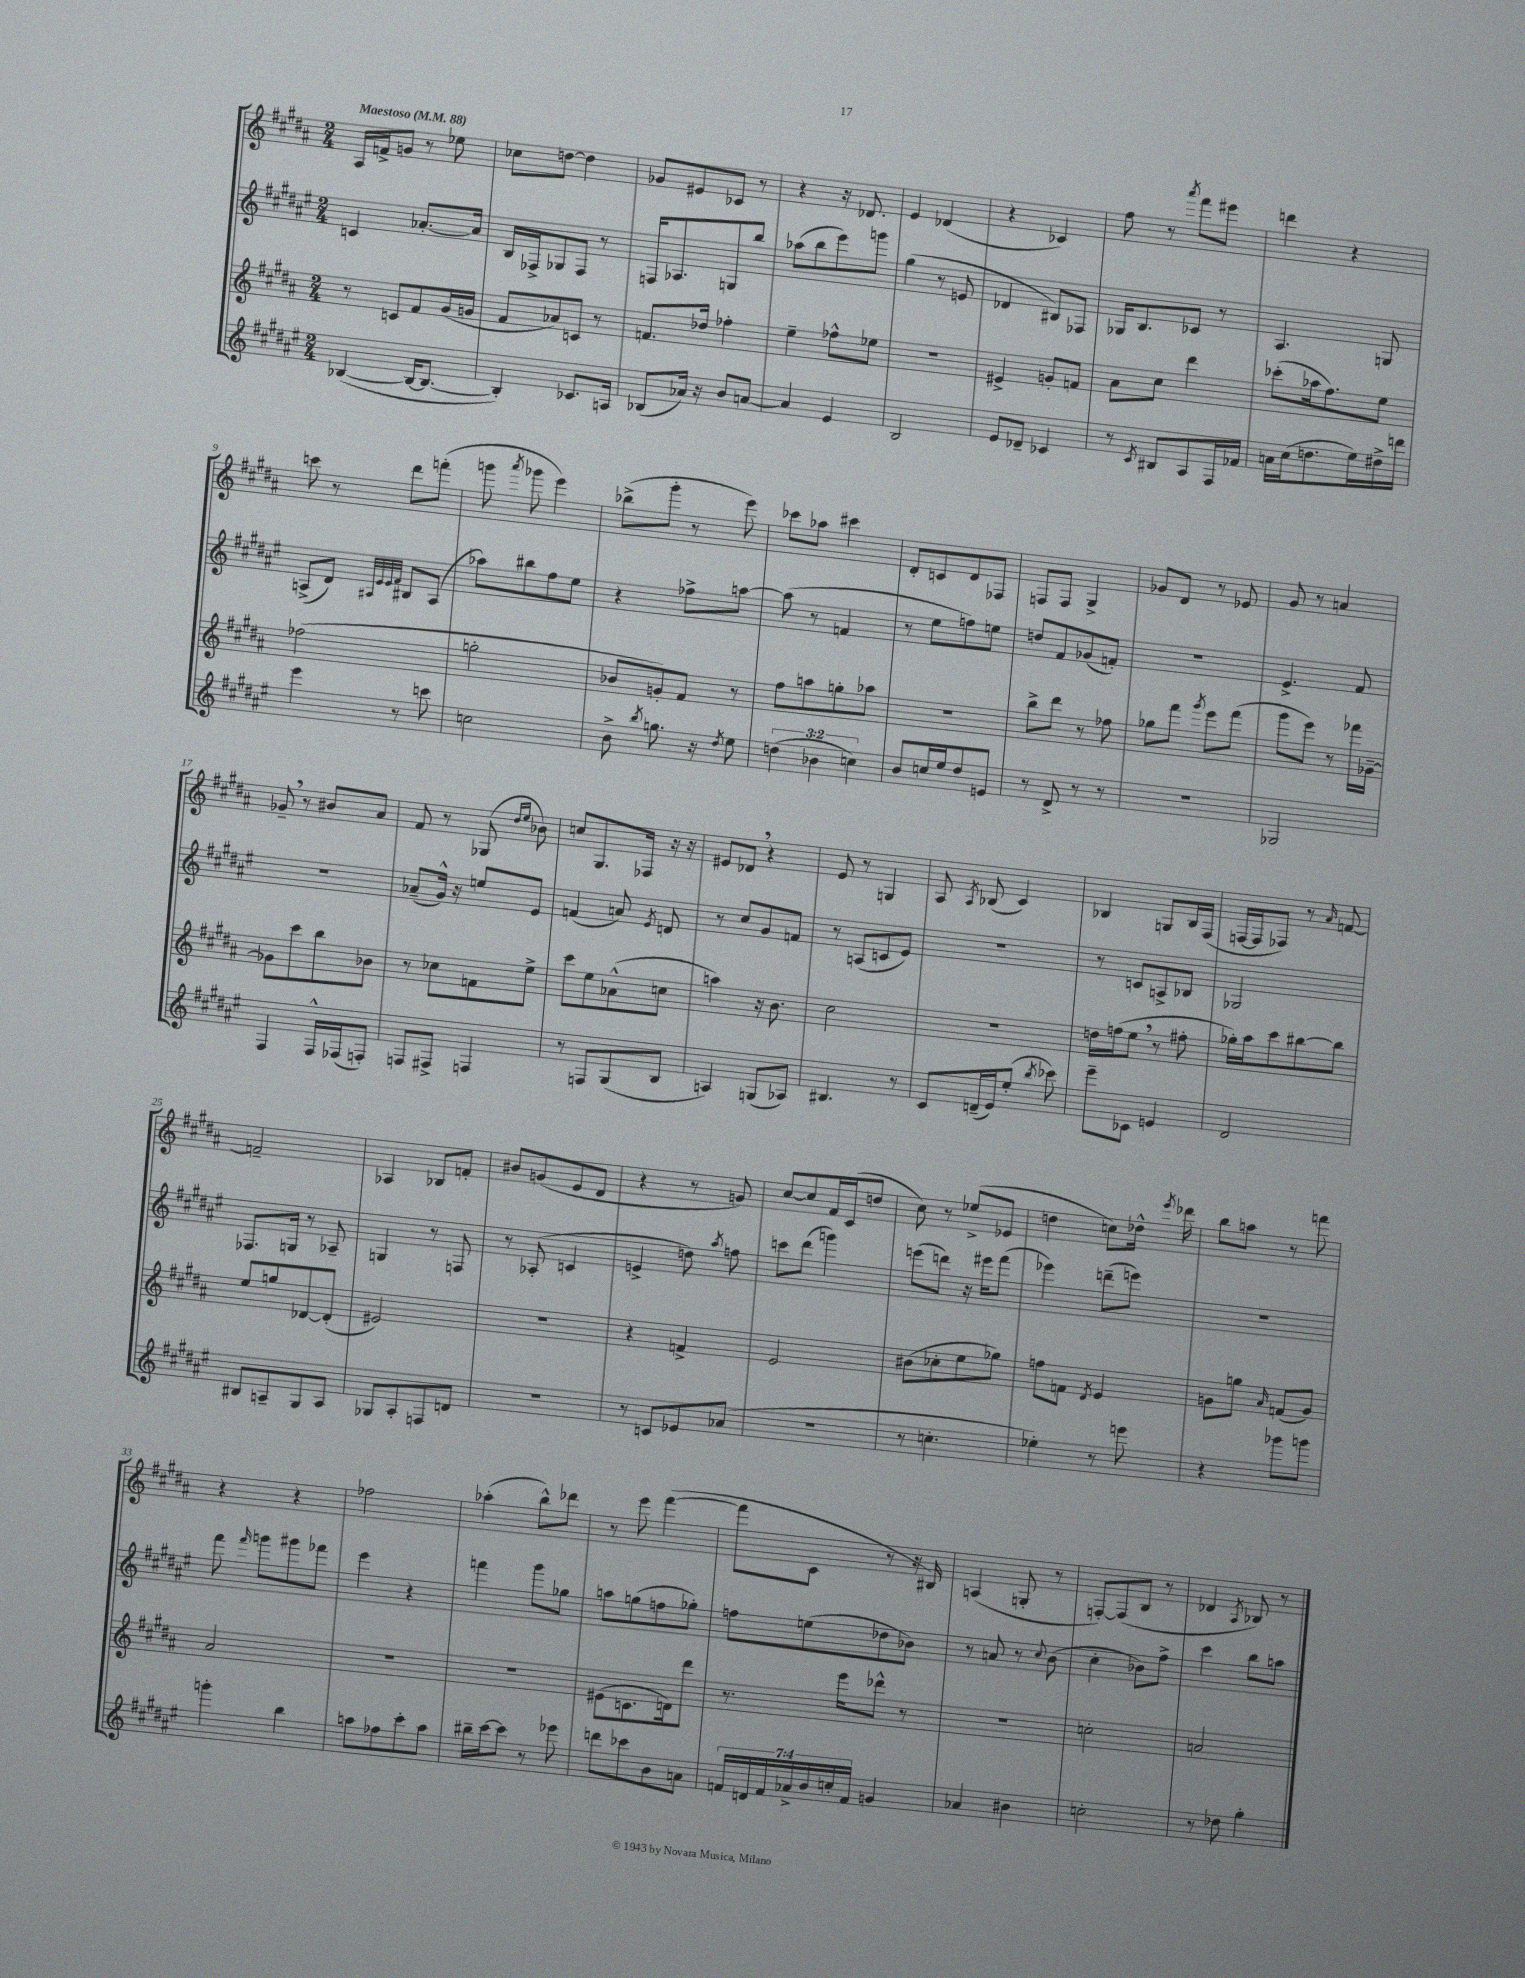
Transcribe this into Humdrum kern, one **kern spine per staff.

**kern	**kern	**kern	**kern
*staff4	*staff3	*staff2	*staff1
*clefG2	*clefG2	*clefG2	*clefG2
*k[f#c#g#d#a#e#]	*k[f#c#g#d#a#]	*k[f#c#g#d#a#e#]	*k[f#c#g#d#a#]
*M2/4	*M2/4	*M2/4	*M2/4
*MM88	*MM88	*MM88	*MM88
([4B-	8r	4c	16A#
.	.	.	16f^
.	8c	.	8g
16B-_	8f#	[8.a-'	8r
8.B-_	.	.	.
.	(16g#	.	8ee-
.	16g	16a-]	.
=	=	=	=
4B-'])	8f#	16B	8cc-
.	.	16F-^	.
.	8a-)	8G-	[8dd
8.c-	8c	8F-	4dd]
.	8r	8r	.
16A	.	.	.
=	=	=	=
(8B-	8.f	16F	8g-
.	.	8.A-	.
16a-)	.	.	8e#
16r	16dd-	.	.
8b	4ff-'	8G	8c-
[8a	.	8bb	8r
=	=	=	=
4a]	4ee~	(8aa-	4r
.	.	8bb	.
4e#	8ff-^^	8eee#)	16r
.	.	.	8.d-
.	8ee-	8ggg	.
=	=	=	=
2B	2r	(4gg#	4e
.	.	8r	(4d-
.	.	8e	.
=	=	=	=
8e#	4e#^	4d-	4r
8d-~	.	.	.
4c-	8g'	8B#)	4c-)
.	8f	8F-	.
=	=	=	=
8r	8a#	16G-	8ff#
.	.	8.B	.
8qc#	.	.	.
8B#	8cc#	.	8r
.	.	.	8qaaa#
8A#	4ddd#	8c-	8fff#
16F#	.	8r	8eee#
16f-	.	.	.
=	=	=	=
16a	(8ccc-'	4.A#	4ddd
(16cc#	.	.	.
8.dd	16aa-	.	.
.	8.ff#)	.	.
.	.	.	4r
16ee#)	.	.	.
16dd#^	8ee	8G	.
16ddd	.	.	.
=	=	=	=
4eee#	(2ff-	(8A^	8ccc
.	.	8d#)	8r
.	.	32qqA#	.
.	.	32qqe#	.
.	.	32qqe#	.
.	.	32qqf#	.
8r	.	8B#	8ddd#
8ccc	.	(8A#	(8fff'
=	=	=	=
2cc	2gg'	8aa-)	8ggg
.	.	.	8qaaa#
.	.	8bb#	8ggg-
.	.	8ff#	4eee)
.	.	8ee#	.
=	=	=	=
8b^	8b-	4r	(8bb-^
8qbb	.	.	.
8.gg	8g')	.	8ggg#'
.	8f#	8ff-^	8r
16r	.	.	.
8qdd#	.	.	.
8ee#	8r	[8aa	8eee)
=	=	=	=
(6dd	8ff#	(8aa]	8ccc-
.	8aa	8r	8aa-
6b-	.	.	.
.	8gg'	4f	4ccc#
6cc)	.	.	.
.	8aa-	.	.
=	=	=	=
8b	2r	8r	8d#'
16cc	.	8ee#	8c
16ee#	.	.	.
8dd#	.	8ff)	8d#
8e	.	8ee	8F-
=	=	=	=
8r	8bb^	8dd	8F
8d#^	8ddd#	8f#	8F
8r	8r	(8g-	4G#^
8r	8ff-	8f')	.
=	=	=	=
2r	8gg-	2r	8g-
.	8fff#	.	8d#
.	8qggg#	.	.
.	8eee	.	8r
.	(8fff#	.	8e-
=	=	=	=
2G-	8ggg#	4.e#^	8g#
.	8eee)	.	8r
.	8r	.	4a
.	16fff-	8f#	.
.	[16g-~	.	.
=	=	=	=
4F#	8g-]	2r	8g-~
.	8ccc#	.	8r
16F#^^	8bb	.	8b#
(16F-	.	.	.
8F')	8b-	.	8a#
=	=	=	=
8F	8r	(8a-~	8f#
8F#^	8cc-	16g#^^)	8r
.	.	16r	.
4F	8f	8ee	(8G-
.	.	.	16qqdd#
.	.	.	16qqee
.	8ee^	8e#	8b-)
=	=	=	=
8r	8ccc#	(4f	8cc
8F	8ee	.	8.G#
(8G#	(8a-^^	8a)	.
.	.	.	16F-
.	.	8qe#	.
8B	8cc	8d	16r
.	.	.	16r
=	=	=	=
4A)	4aa)	8r	8e#
.	.	8cc#	8d-
(8G	16r	8g#	4r
.	8.b	.	.
8A-)	.	8f	.
=	=	=	=
4.B#	2cc#	8r	8e
.	.	(8A	8r
.	.	8c	4G
8r	.	8e#)	.
=	=	=	=
8c#	2r	2r	8A#
.	.	.	8qA#
(16d~	.	.	(8B-
16e#)	.	.	.
(8ee#'	.	.	4c#)
8qbb	.	.	.
8ccc-)	.	.	.
=	=	=	=
8eee#~	16dd	8r	4B-
.	(16ff	.	.
8c-	8ee	8c	.
4e	8r	8A^	8G
.	8ff#'	8B-	16B-
.	.	.	(16F#
=	=	=	=
2d#	16gg-')	2G-	[16F
.	16aa#	.	16F]
.	8ccc#	.	8F-)
.	[8bb#	.	8r
.	.	.	16qqa#
.	8bb#]	.	[8f
=	=	=	=
8B#	8ee	8.F-	2f~]
8A~	8gg	.	.
.	.	16G	.
8G#	[8d-	8r	.
8A	(8d-']	8A-~	.
=	=	=	=
8G-	2e#)	4G	4A-
8A#'	.	.	.
8F	.	8r	8B-
8d	.	8F	8f'
=	=	=	=
2r	2r	8r	8b#
.	.	(8A-'	(8g
.	.	4c	8e
.	.	.	8d#
=	=	=	=
8r	4r	4e^	4r
8c	.	.	.
8e-	4f^	8dd)	8r
.	.	8qaa#	.
(8a-	.	8ff	8g)
=	=	=	=
2r	2e	8ccc	[8cc#
.	.	(8ddd#	8cc#]
.	.	4ggg)	16f#
.	.	.	(16c#
.	.	.	8dd
=	=	=	=
8r	(8b#	(8eee	8cc#)
4.cc'	8cc-'	8ddd)	8r
.	8ee	16r	(8ee-^
.	.	16eee#	.
.	8gg-)	(8fff#	8e-
=	=	=	=
4ee-')	8ff	4eee-)	4dd
.	8f	.	.
.	8qd#	.	.
8r	4e	(8ddd~	8cc)
8eee	.	8eee)	16dd-^^
.	.	.	8qeee
.	.	.	16ddd-
=	=	=	=
4r	8g	2r	8bb
.	8gg	.	8aa
.	16qqa#	.	.
8ggg-	(8f	.	8r
8ggg	8g)	.	8fff
=	=	=	=
4ggg'	2a#	8fff#	4r
.	.	16qqfff#	.
.	.	8ggg	.
4bb	.	8ggg#	4r
.	.	8fff-	.
=	=	=	=
8aa	2r	4eee#	2ff-
8ff-	.	.	.
8ccc#'	.	4r	.
8aa	.	.	.
=	=	=	=
16bb#~	2r	4fff	(4aa-'
[16ccc#	.	.	.
8ccc#]	.	.	.
8r	.	8ggg#	8bb^^)
8eee-	.	8gg-	8ddd-
=	=	=	=
8ddd	(8e#	8aa	8r
8ccc-	8.c	(8gg	8eee
8b	.	8ff	([4fff#
.	16d)	.	.
8a	8ddd#	8gg-')	.
=	=	=	=
28f	8.r	8ff	8fff#]
28d	.	.	.
28f	.	.	.
28a-^	.	.	.
.	.	(8ee	8c#
28b	.	.	.
28cc'	.	.	.
.	16eee	.	.
28f	.	.	.
4g	8ddd-^^	8dd-	8r
.	8r	8b-)	16r
.	.	.	16B#)
=	=	=	=
4a-	2r	8r	(4A
.	.	8a	.
4b#	.	8r	8G'
.	.	8qqcc#	.
.	.	(8b	8r
=	=	=	=
2cc'	2cc'	4cc#'	[8F')
.	.	.	(8F]
.	.	8b-)	8B
.	.	8ff#^	8r
=	=	=	=
8r	2a	4ccc#	4d-
8dd-	.	.	.
.	.	.	8qA#
4gg#'	.	8bb	8B-)
.	.	8aa	8r
==	==	==	==
*-	*-	*-	*-
